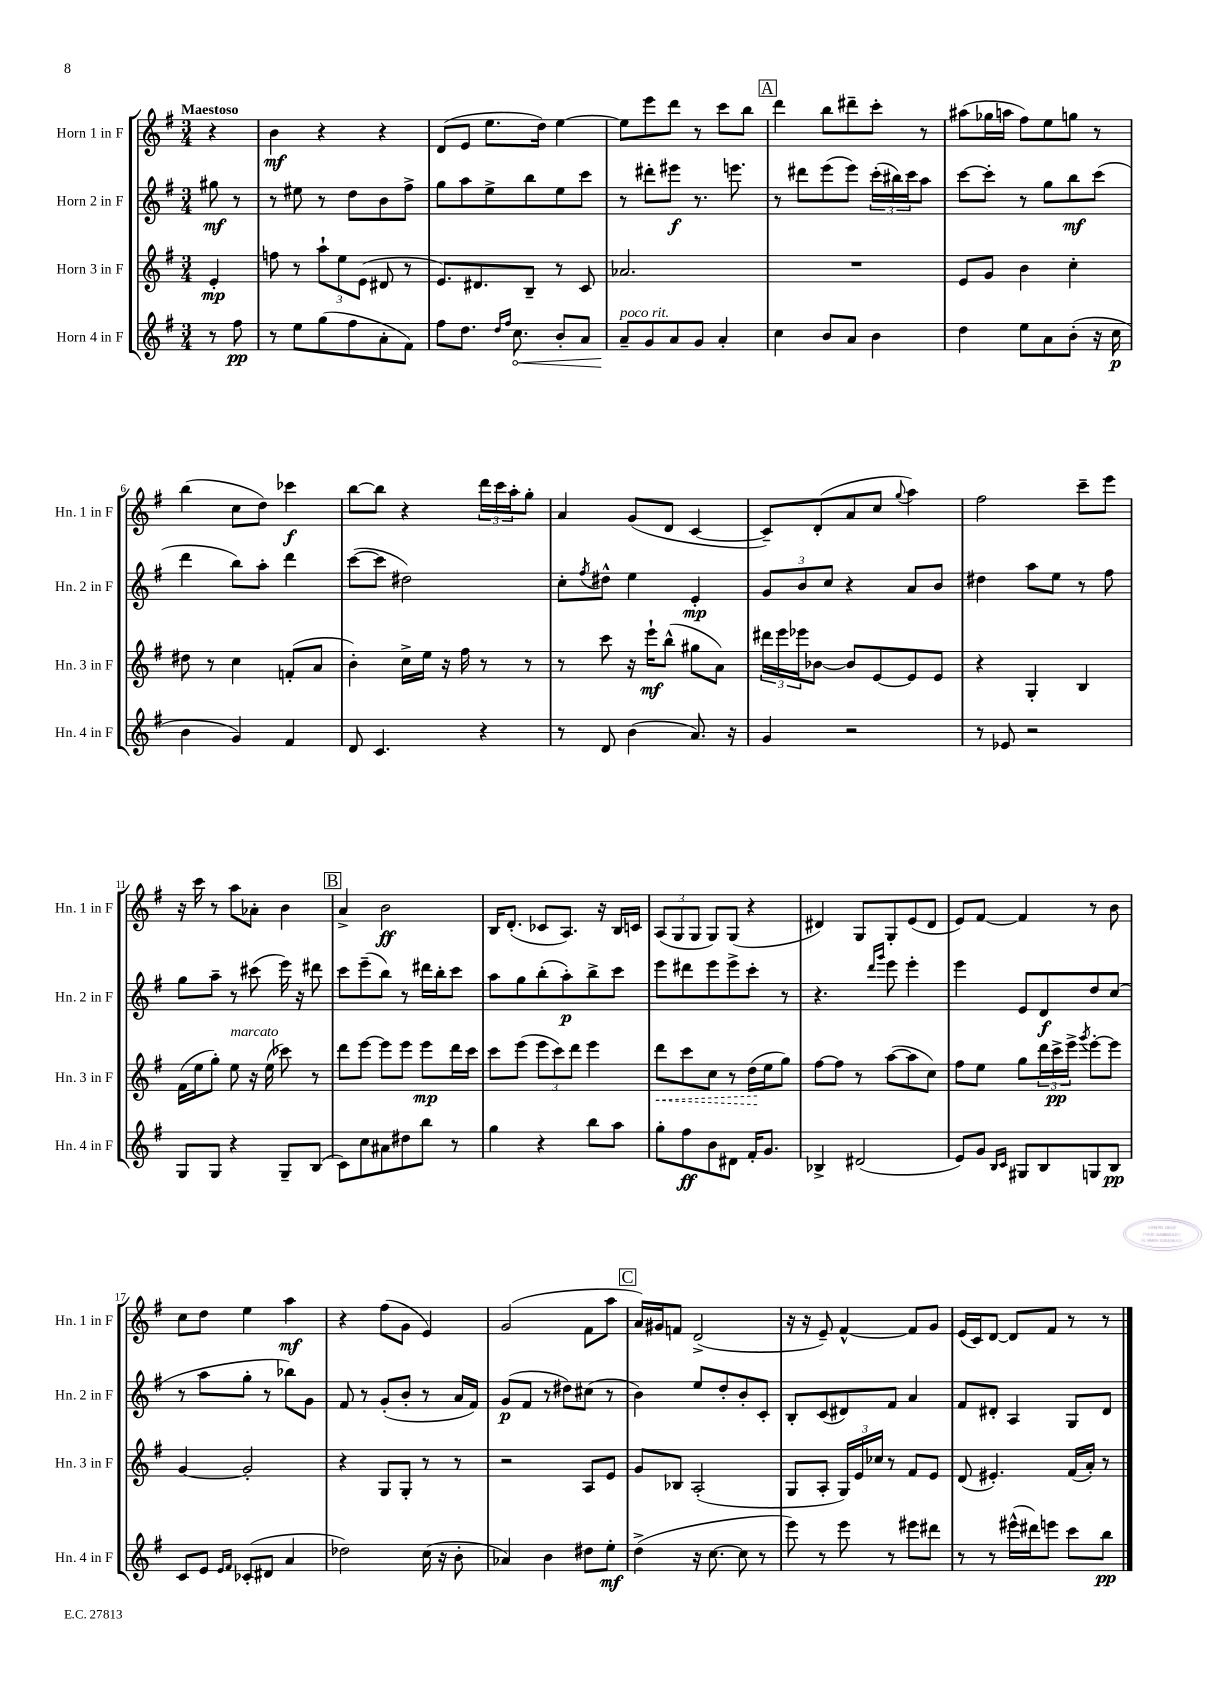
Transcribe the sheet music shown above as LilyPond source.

<<
\new StaffGroup <<
\new Staff = "s0" \with { instrumentName = "Horn 1 in F" shortInstrumentName = "Hn. 1 in F" } {
    \clef treble \key g \major \numericTimeSignature \time 3/4 \partial 4 \tempo "Maestoso"
    r4 |
    b'4\mf r4 r4 |
    d'8( e'8 e''8. d''16) e''4~ |
    e''8 e'''8 d'''8 r8 c'''8 b''8 |
    \mark \markup { \box "A" } d'''4 b''8 dis'''8-- c'''8-. r8 |
    ais''8( ges''16 a''16 fis''8) e''8 g''8 r8 |
    b''4( c''8 d''8) ces'''4\f |
    b''8~ b''8 r4 \tuplet 3/2 { d'''16 c'''16 a''16-. } g''8-. |
    a'4 g'8( d'8 c'4~ |
    c'8--) d'8-.( a'8 c''8 \appoggiatura { g''8 } a''4) |
    fis''2 c'''8-- e'''8 |
    r16 c'''16 r8 a''8 aes'8-. b'4 |
    \mark \markup { \box "B" } a'4-> b'2\ff |
    b16 d'8.-.( ces'8 a8.) r16 b16 c'16 |
    \tuplet 3/2 { a8( g8 g8 } g8) g8( r4 |
    dis'4) g8 g8-. e'8( dis'8 |
    e'8) fis'8~ fis'4 r8 b'8 |
    c''8 d''8 e''4 a''4\mf |
    r4 fis''8( g'8 e'4) |
    g'2( fis'8 a''8 |
    \mark \markup { \box "C" } a'16) gis'16 f'8 d'2->( |
    r16 r16 e'8--) fis'4~-^ fis'8 g'8 |
    e'16( c'16) d'8~ d'8 fis'8 r8 r8 \bar "|." |
}
\new Staff = "s1" \with { instrumentName = "Horn 2 in F" shortInstrumentName = "Hn. 2 in F" } {
    \clef treble \key g \major \numericTimeSignature \time 3/4 \partial 4
    gis''8\mf r8 |
    r8 eis''8 r8 d''8 b'8 fis''8-> |
    g''8 a''8 e''8-> b''8 e''8 c'''8 |
    r8 dis'''8-. eis'''8\f r8. e'''8. |
    \mark \markup { \box "A" } r8 dis'''8 e'''8( e'''8) \tuplet 3/2 { c'''16-.( bis''16) c'''16 } a''8 |
    c'''8~ c'''8-. r8 g''8 b''8\mf c'''8( |
    d'''4 b''8) a''8-. d'''4 |
    c'''8~( c'''8 dis''2) |
    c''8-. \acciaccatura { fis''8 } dis''8-^ e''4 e'4-.\mp |
    \tuplet 3/2 { g'8 b'8 c''8 } r4 a'8 b'8 |
    dis''4 a''8 e''8 r8 fis''8 |
    g''8 a''8-- r8 cis'''8( e'''16) r16 dis'''8 |
    \mark \markup { \box "B" } c'''8 e'''8--( b''8) r8 dis'''16 b''16-. c'''8 |
    a''8 g''8 b''8-.( a''8-.\p) b''8-> c'''8 |
    e'''8 dis'''8 e'''8 e'''8-> c'''8-. r8 |
    r4. \grace { d'''16 g'''16 } e'''8 e'''4-. |
    e'''4 e'8 d'8\f d''8 c''8( |
    r8 a''8 g''8-. r8 bes''8) g'8 |
    fis'8 r8 g'8-.( b'8-. r8 a'16 fis'16) |
    g'8\p( fis'8 r8 dis''8) cis''8( r8 |
    \mark \markup { \box "C" } b'4) e''8 d''8-. b'8-. c'8-. |
    b8-. c'8( dis'8) fis'8 a'4 |
    fis'8 dis'8-. a4 g8 dis'8 \bar "|." |
}
\new Staff = "s2" \with { instrumentName = "Horn 3 in F" shortInstrumentName = "Hn. 3 in F" } {
    \clef treble \key g \major \numericTimeSignature \time 3/4 \partial 4
    e'4-.\mp |
    f''8 r8 \tuplet 3/2 { a''8-! e''8 e'8( } dis'8 r8 |
    e'8.) dis'8. b8-- r8 c'8 |
    aes'2. |
    \mark \markup { \box "A" } R2. |
    e'8 g'8 b'4 c''4-. |
    dis''8 r8 c''4 f'8-.( a'8 |
    b'4-.) c''16-> e''16 r16 fis''16 r8 r8 |
    r8 c'''8 r16 e'''16-!\mf b''8-^( gis''8 a'8) |
    \tuplet 3/2 { dis'''16 e'''16 ees'''16 } bes'8~ bes'8 e'8~ e'8 e'8 |
    r4 g4-. b4 |
    fis'16( e''16 g''8-.) e''8^\markup { \italic "marcato" } r16 e''16( ces'''8) r8 |
    \mark \markup { \box "B" } d'''8 e'''8~ e'''8 e'''8 e'''8\mp d'''16 c'''16 |
    c'''8 e'''8( \tuplet 3/2 { e'''8 c'''8) d'''8 } e'''4 |
    \once \override Hairpin.style = #'dashed-line d'''8\< c'''8 c''8 r8 d''16\!( e''16 g''8) |
    fis''8~ fis''8 r8 a''8~( a''8 c''8) |
    fis''8 e''8 g''8 \tuplet 3/2 { d'''16 c'''16->\pp e'''16-> } \acciaccatura { g'''8 } e'''8~-. e'''8 |
    g'4~ g'2-. |
    r4 g8 g8-. r8 r8 |
    r2 a8 e'8 |
    \mark \markup { \box "C" } g'8 bes8 a2-.( |
    g8 a8-. \tuplet 3/2 { g16) e'16 ces''16 } r8 fis'8 e'8 |
    d'8( eis'4.-.) fis'16( a'16-.) r8 \bar "|." |
}
\new Staff = "s3" \with { instrumentName = "Horn 4 in F" shortInstrumentName = "Hn. 4 in F" } {
    \clef treble \key g \major \numericTimeSignature \time 3/4 \partial 4
    r8 fis''8\pp |
    r8 e''8 g''8( fis''8 a'8-. fis'8) |
    fis''8 d''8. \grace { d''16 fis''16 } \once \override Hairpin.circled-tip = ##t c''8.\< b'8-. a'8 |
    a'8--\!^\markup { \italic "poco rit." } g'8 a'8 g'8 a'4-. |
    \mark \markup { \box "A" } c''4 b'8 a'8 b'4 |
    d''4 e''8 a'8 b'8-.( r16 c''16\p |
    b'4 g'4) fis'4 |
    d'8 c'4. r4 |
    r8 d'8 b'4( a'8.) r16 |
    g'4 r2 |
    r8 ees'8 r2 |
    g8 g8 r4 g8-- b8( |
    \mark \markup { \box "B" } c'8) c''8 ais'8 dis''8 b''8 r8 |
    g''4 r4 b''8 a''8 |
    g''8-. fis''8\ff b'8 dis'8 fis'16-. g'8. |
    bes4-> dis'2( |
    e'8) g'8 \grace { b16 c'16 } gis8 b8 g8 b8\pp |
    c'8 e'8 \grace { e'16 fis'16 } ces'8-.( dis'8 a'4 |
    des''2) c''16( r16 b'8-. |
    aes'4) b'4 dis''8 e''8-.\mf |
    \mark \markup { \box "C" } d''4->( r16 c''8.~ c''8 r8 |
    e'''8) r8 e'''8 r8 eis'''8 dis'''8 |
    r8 r8 eis'''16-^( dis'''16) e'''8 c'''8 b''8\pp \bar "|." |
}
>>
>>
